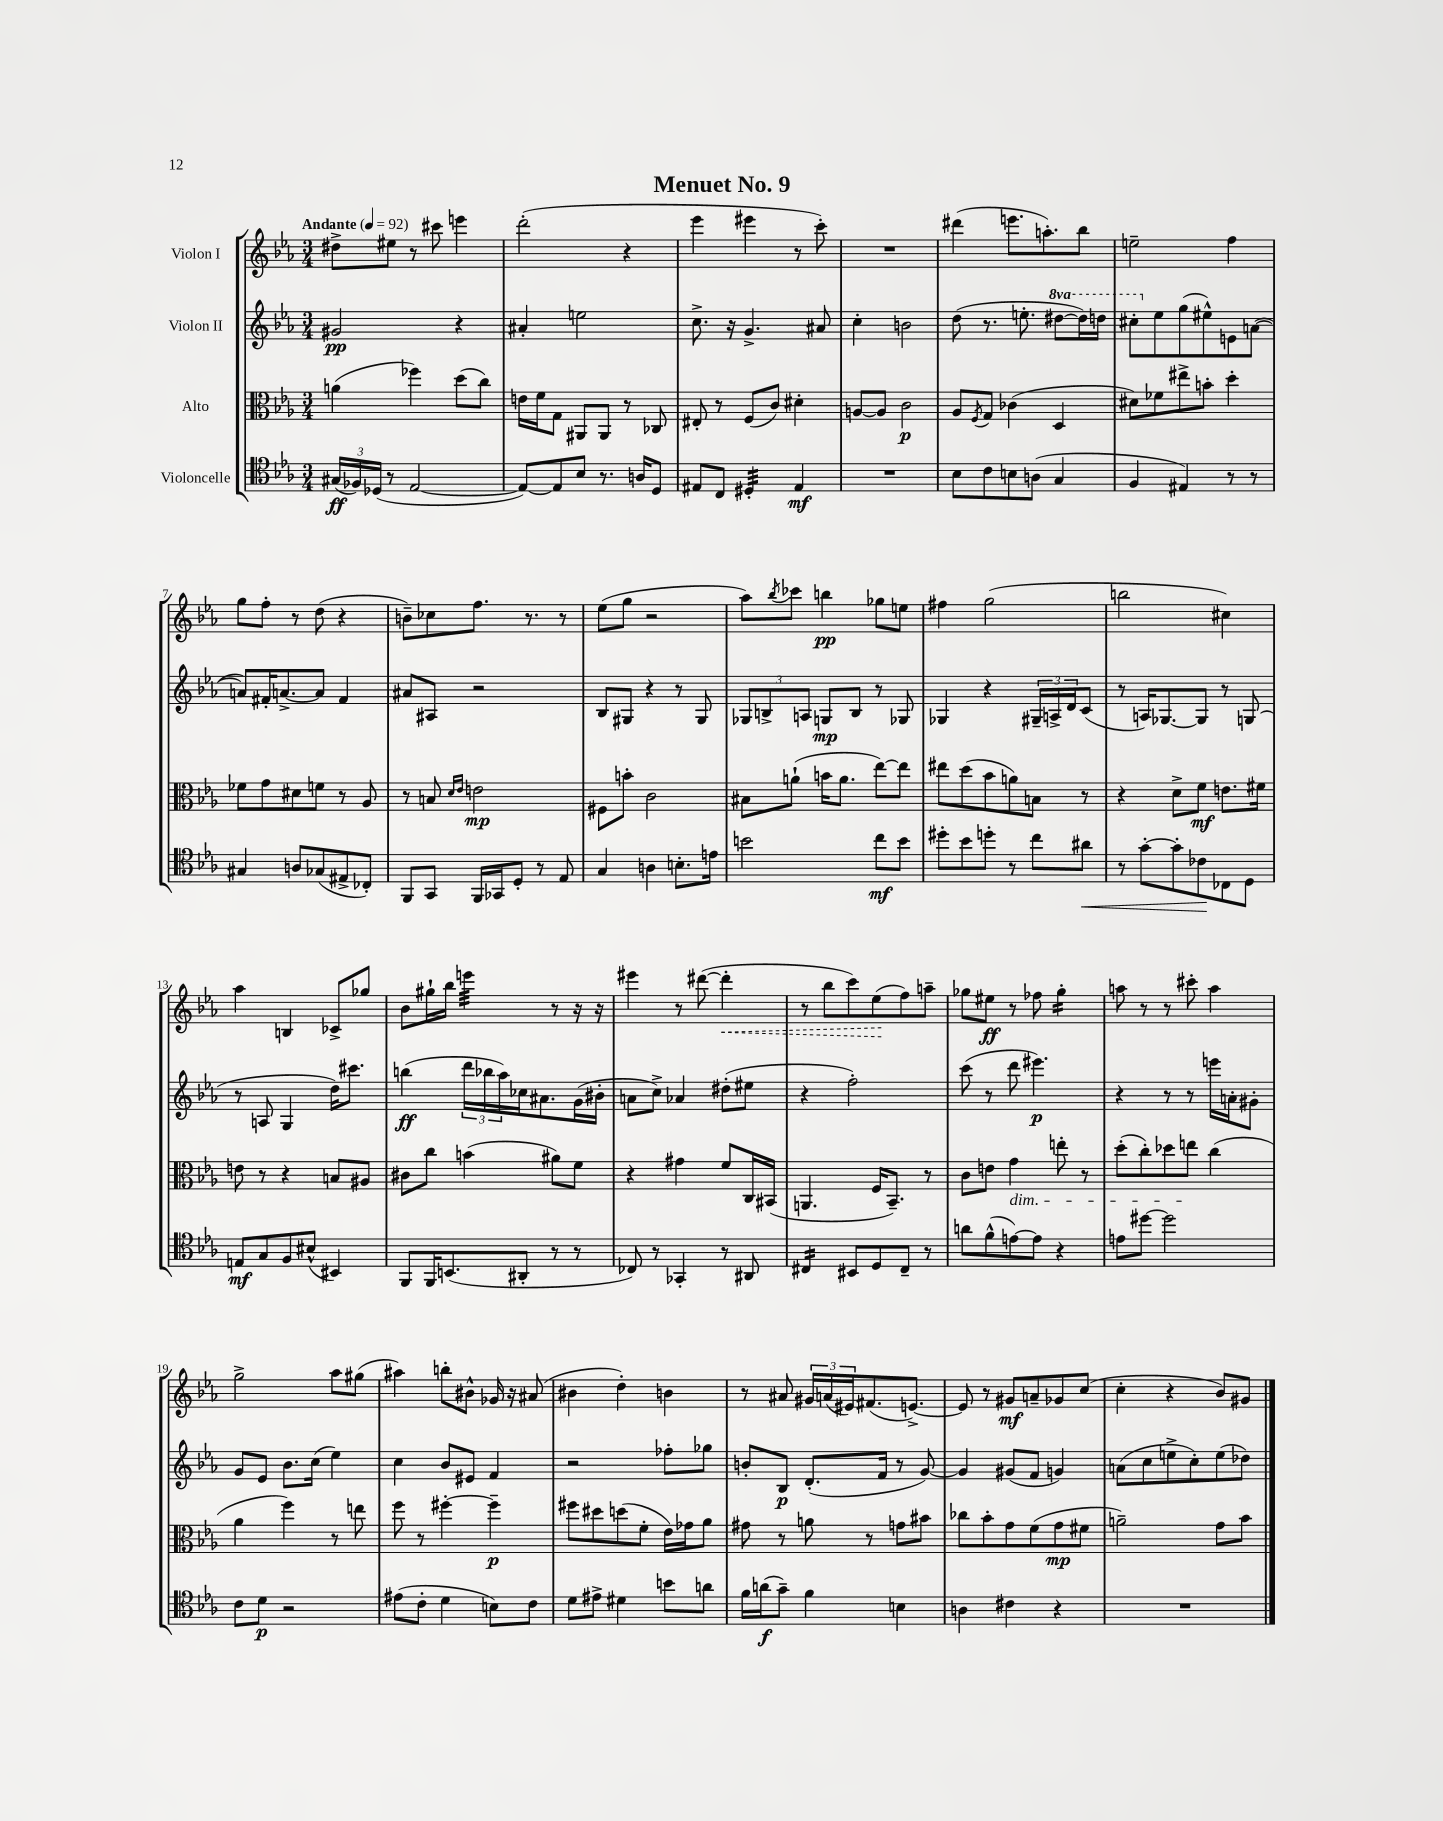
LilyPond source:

\header { title = "Menuet No. 9" }
<<
\new StaffGroup <<
\new Staff = "s0" \with { instrumentName = "Violon I" } {
    \clef treble \key ees \major \numericTimeSignature \time 3/4 \tempo "Andante" 4 = 92
    dis''8-> eis''8 r8 cis'''8 e'''4 |
    d'''2-.( r4 |
    ees'''4 eis'''4 r8 c'''8-.) |
    R2. |
    dis'''4( e'''8. a''8.-.) bes''8 |
    e''2-- f''4 |
    g''8 f''8-. r8 d''8( r4 |
    b'8--) ces''8 f''8. r8. r8 |
    ees''8( g''8 r2 |
    aes''8) \acciaccatura { bes''8 } ces'''8 b''4\pp ges''8 e''8 |
    fis''4 g''2( |
    b''2 cis''4) |
    aes''4 b4 ces'8-> ges''8 |
    bes'8 gis''16-! bes''16 e'''4:32 r8 r16 r16 |
    eis'''4 r8 dis'''8~( \once \override Hairpin.style = #'dashed-line dis'''4-.\< |
    r8 bes''8 c'''8) ees''8\!( f''8) a''8-- |
    ges''8 eis''8\ff r8 fes''8 ges''4:16-. |
    a''8 r8 r8 cis'''8-. a''4 |
    g''2-> aes''8 gis''8( |
    ais''4) b''8-. bis'8-^ ges'16 r16 ais'8( |
    bis'4 d''4-.) b'4 |
    r8 ais'8 \tuplet 3/2 { gis'16 a'16( eis'16) } fis'8.( e'8.~->) |
    e'8 r8 gis'8\mf a'8-- ges'8 c''8( |
    c''4-. r4 bes'8) gis'8 \bar "|." |
}
\new Staff = "s1" \with { instrumentName = "Violon II" } {
    \clef treble \key ees \major \numericTimeSignature \time 3/4 \set Staff.ottavationMarkups = #ottavation-simple-ordinals
    gis'2\pp r4 |
    ais'4-. e''2 |
    c''8.-> r16 g'4.-> ais'8 |
    c''4-. b'2 |
    d''8( r8. e''8.-. \ottava #1 dis'''8~ dis'''16) d'''16 |
    cis'''8-. \ottava #0 ees''8 g''8( eis''8-^) e'8 a'8~( |
    a'8) fis'16-. a'8.~-> a'8 fis'4 |
    ais'8 ais8 r2 |
    bes8 gis8 r4 r8 gis8 |
    \tuplet 3/2 { ges8 b8-> a8 } g8\mp b8 r8 ges8 |
    ges4 r4 \tuplet 3/2 { gis16-- a16-> d'16 } c'8( |
    r8 a16) ges8.~ ges8 r8 g8( |
    r8 a8 g4 d''16) cis'''8. |
    b''4\ff( \tuplet 3/2 { d'''16 bes''16 aes''16) } ces''16 ais'8. g'16( bis'16-. |
    a'8 c''8->) aes'4 dis''8-.( eis''8 |
    r4 f''2-.) |
    c'''8( r8 d'''8 eis'''4.\p) |
    r4 r8 r8 e'''16 a'16-. gis'8-. |
    g'8 ees'8 bes'8. c''16( ees''4) |
    c''4 bes'8 eis'8 f'4 |
    r2 fes''8-. ges''8 |
    b'8-. bes8\p d'8.-.( f'16 r8 g'8~) |
    g'4 gis'8( f'8 g'4) |
    a'8( c''8 e''8-> c''8-.) e''8( des''8) \bar "|." |
}
\new Staff = "s2" \with { instrumentName = "Alto" } {
    \clef alto \key ees \major \numericTimeSignature \time 3/4
    a'4( fes''4) d''8( c''8) |
    e'16 f'16 g8 ais,8 ais,8 r8 ces8 |
    eis8-. r8 f8( c'8) dis'4-. |
    a8~ a8 c'2\p |
    aes8 \acciaccatura { f8 } g8 ces'4( d4 |
    dis'8) fes'8 eis''8-> b'8-. d''4-. |
    fes'8 g'8 dis'8 f'8 r8 aes8 |
    r8 b8 \grace { d'16 ees'16 } e'2\mp |
    fis8 b'8-. c'2 |
    bis8 a'8-!( b'16 a'8. ees''8~) ees''8 |
    eis''8 d''8( bes'8 a'8) b8 r8 |
    r4 d'8-> f'8\mf e'8. fis'16 |
    e'8 r8 r4 b8 ais8 |
    cis'8 c''8 b'4( ais'8) f'8 |
    r4 gis'4 f'8 c16 bis,16( |
    a,4. f16 bes,8.--) r8 |
    c'8 e'8 g'4\dim e''8-. r8 |
    d''8-.( c''8-.) des''8 e''8\! c''4( |
    aes'4 f''4) r8 e''8 |
    f''8 r8 fis''4~-. fis''4--\p |
    fis''8 dis''8 d''8( f'8-. ees'16) ges'16 aes'8 |
    gis'8 r8 a'8 r8 g'8 bis'8 |
    ces''8 bes'8-. g'8 f'8( g'8\mp fis'8 |
    a'2--) g'8 bes'8 \bar "|." |
}
\new Staff = "s3" \with { instrumentName = "Violoncelle" } {
    \clef tenor \key ees \major \numericTimeSignature \time 3/4
    \tuplet 3/2 { gis16\ff( fes16) des16( } r8 ees2~ |
    ees8~) ees8 bes8 r8. a16 d8 |
    eis8 c8 dis4:32-. eis4\mf |
    R2. |
    bes8 c'8 b8 a8( g4 |
    f4 eis4) r8 r8 |
    gis4 a8 ges8( eis8-> ces8-.) |
    f,8 g,8 f,16 ges,16 d8-. r8 ees8 |
    g4 a4 b8.-. e'16 |
    b'2 c''8\mf b'8 |
    dis''8-. bes'8 d''8-. r8 c''8 ais'8\< |
    r8 g'8~-. g'8-. ces'8\! ces8 d8 |
    e8\mf g8 f8 bis8-^( bis,4) |
    f,8 f,16 b,8.( ais,8-. r8 r8 |
    ces8) r8 ges,4-. r8 ais,8 |
    cis4:16 bis,8 d8 cis8-- r8 |
    a'8 f'8-^( e'8~) e'8 r4 |
    e'8 dis''8~ dis''2 |
    c'8 d'8\p r2 |
    eis'8( c'8-. d'4 b8) c'8 |
    d'8 eis'8-> dis'4 b'8 a'8 |
    f'16 a'16\f( g'8--) f'4 b4 |
    a4 cis'4 r4 |
    R2. \bar "|." |
}
>>
>>
